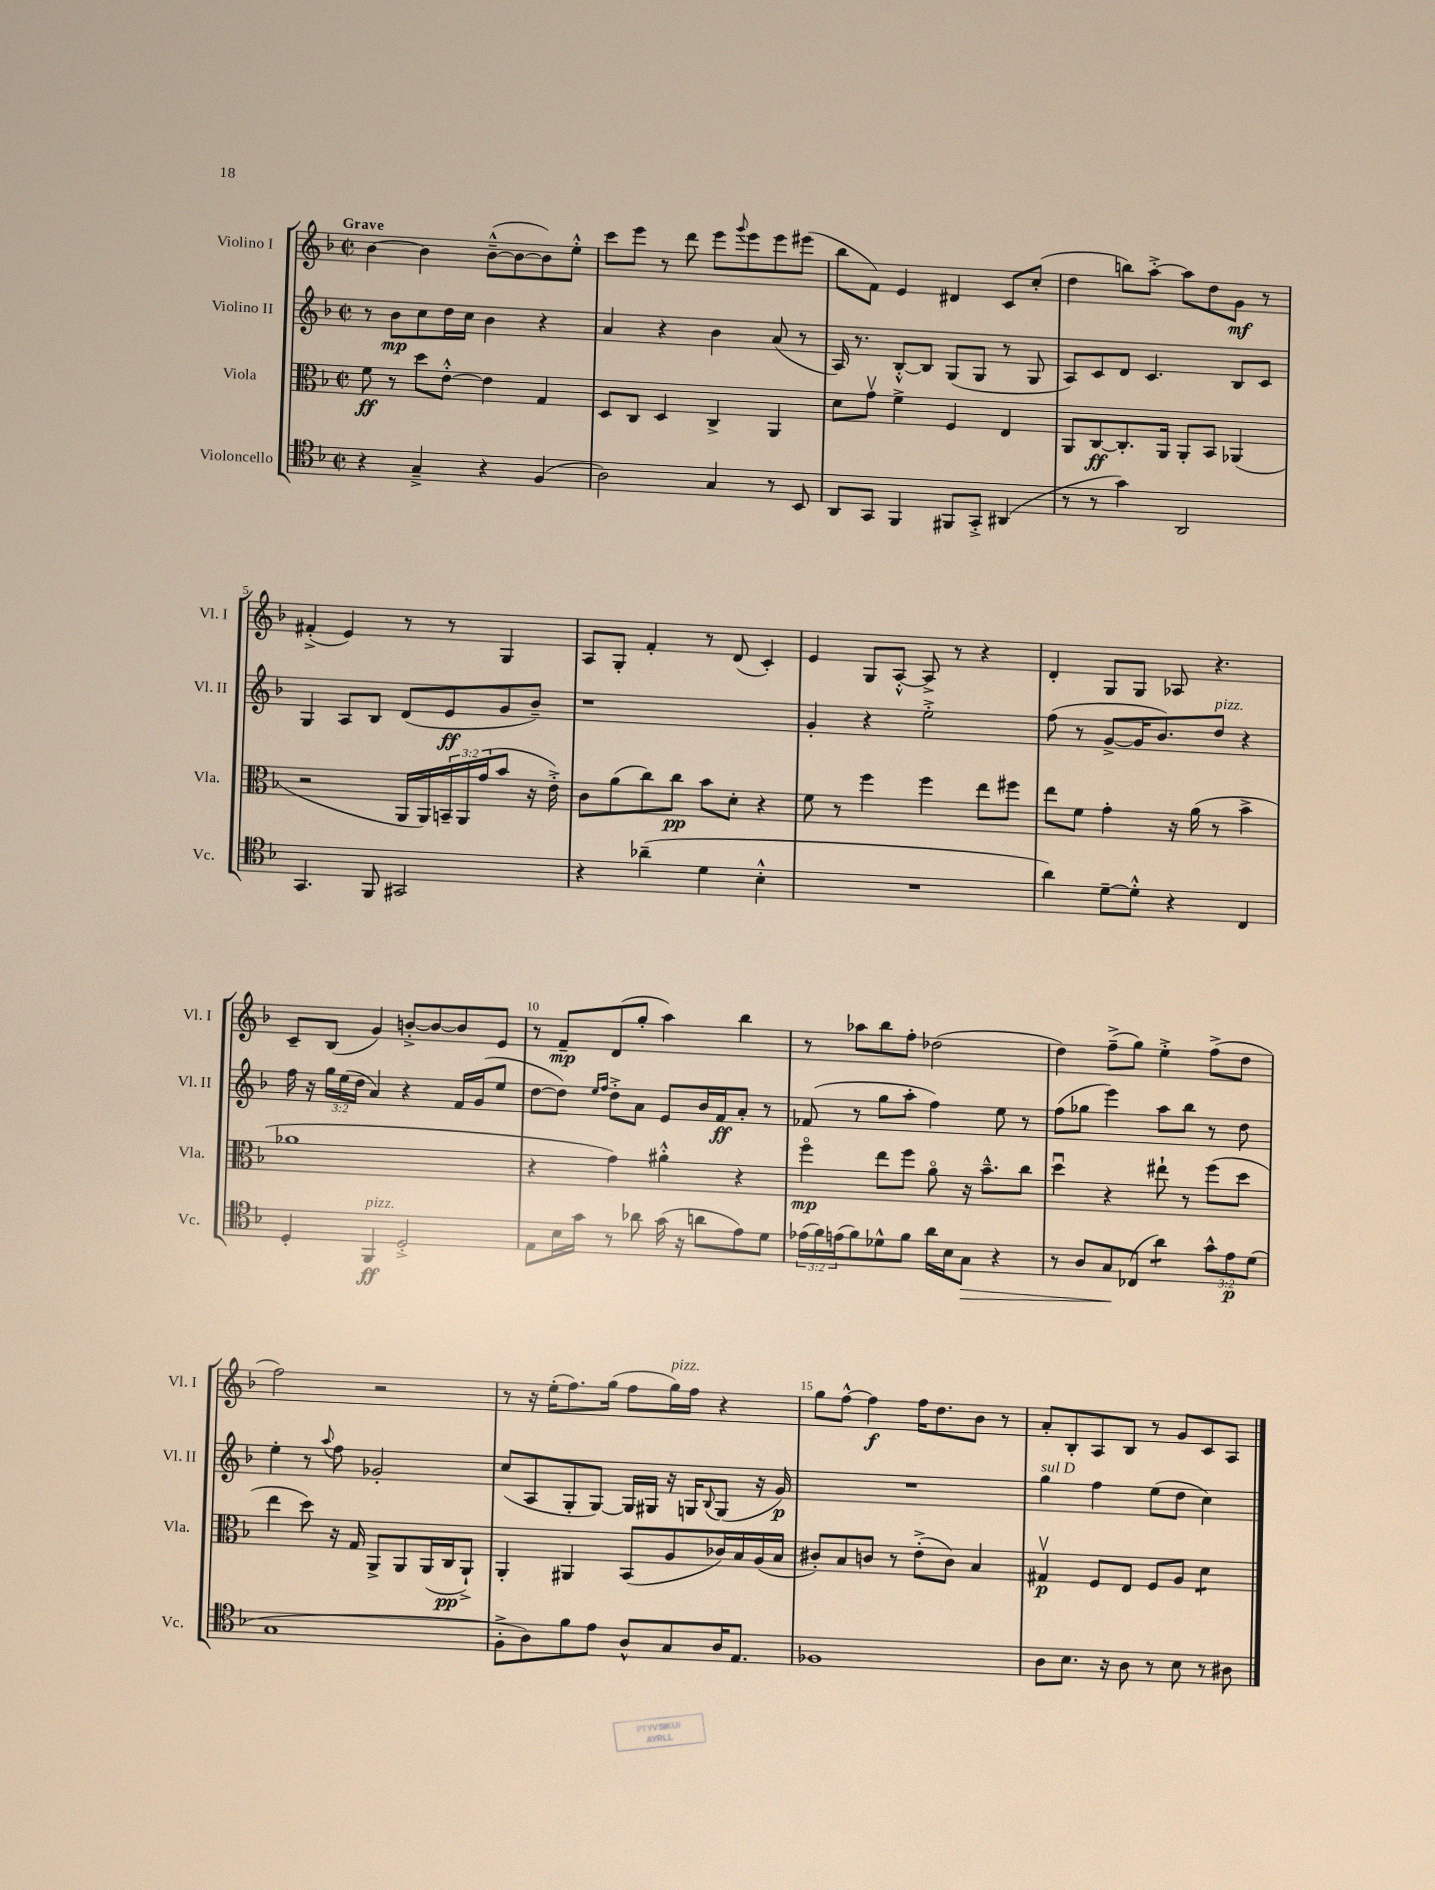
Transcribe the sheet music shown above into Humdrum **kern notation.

**kern	**kern	**kern	**kern
*staff4	*staff3	*staff2	*staff1
*clefC4	*clefC3	*clefG2	*clefG2
*k[b-]	*k[b-]	*k[b-]	*k[b-]
*M2/2	*M2/2	*M2/2	*M2/2
*met(c|)	*met(c|)	*met(c|)	*met(c|)
4r	8f	8r	[4b-
.	8r	8b-	.
4G~^	8dd	8cc	4b-]
.	[8e'^^	16dd	.
.	.	16cc	.
4r	4e]	4b-	([8b-~^^
.	.	.	8b-_
(4F	4G	4r	8b-])
.	.	.	8ee'^^
=	=	=	=
2A)	8D	4a	8ccc
.	8C	.	8eee
.	4D	4r	8r
.	.	.	8ddd
4G	4C^	4b-	8eee
.	.	.	8qqggg
.	.	.	8eee
8r	4AA	(8a	8eee
8BB-	.	8r	(8eee#
=	=	=	=
8AA	8d	16A)	8bb-
.	.	8.r	.
8GG	8gv	.	8f)
4FF	4f^	[8B-'^^	4e
.	.	8B-]	.
8FF#	4F	(8G	4d#
8GG'^	.	8G	.
(4AA#	4E	8r	8c
.	.	8G	(8cc'
=	=	=	=
8r	8AA	8A)	4dd
8r	[8C	8c	.
4g)	8.C']	8d	8bb)
.	.	4.c	[8aa'^
.	16AA	.	.
2AA	8AA'	.	8aa]
.	8BB-	.	8dd
.	(4AA-	8B-	8g
.	.	8c	8r
=	=	=	=
4.GG	2r	4G	(4f#'^
.	.	8A	4e)
8FF	.	8B-	.
2GG#	16AA	(8d	8r
.	16AA)	.	.
.	24BB~	8e	8r
.	24AA	.	.
.	(24g	.	.
.	8b-	8g	4G
.	16r	8b-~)	.
.	16e'^)	.	.
=	=	=	=
4r	8c	1r	8A
.	(8a	.	8G'
(4a-~	8cc)	.	4f'
.	8cc	.	.
4d	8b-	.	8r
.	8d'	.	(8d
4B-'^^	4r	.	4c')
=	=	=	=
1r	8f	4g'	4e
.	8r	.	.
.	4ff	4r	8G
.	.	.	[8A'^^
.	4ff	2ee'^	8A^]
.	.	.	8r
.	8ee	.	4r
.	8ff#	.	.
=	=	=	=
4a)	8ee	(8ff	4d'
.	8f	8r	.
[8d~	4g'	[8g^	8G
8d'^^]	.	16g]	8G
.	.	8.b-)	.
4r	16r	.	8A-
.	(16a	.	.
.	8r	8dd	4.r
4C	4b-^	4r	.
=	=	=	=
4D'	1a-	16ff	8c~
.	.	16r	.
.	.	24gg	(8B-
.	.	(24ee	.
.	.	24dd	.
4FF	.	4a)	4g)
2D'^	.	4r	[8b'^
.	.	.	8b_
.	.	16f	8b]
.	.	(16g	.
.	.	8ee	8e
=	=	=	=
8E	4r	[8dd	8r
16B-	.	8dd])	8f~
16g	.	.	.
.	.	16qqee	.
.	.	16qqff	.
8r	4g)	8dd'^	(8d
8a-	.	8a	8gg'
(16g	4a#'^^	8e	4aa)
16r	.	.	.
8a	.	16b-	.
.	.	16f	.
8e)	4r	8a'	4bb-
8d	.	8r	.
=	=	=	=
(24e-	4ffo	(8f-	8r
24f)	.	.	.
(24e	.	.	.
8f)	.	8r	8aa-
8d-^^	8ee	8gg	8bb-
8f	8ff	8aa'	8ff'
16a	8ao	4ff)	(2dd-
16B-	.	.	.
8G	16r	.	.
.	8.b-~^^	.	.
4r	.	8ee	.
.	8cc	8r	.
=	=	=	=
8r	4ddu	(8ff	4dd)
8A	.	8gg-	.
8G	4r	4eee)	(8ff~^
(8C-	.	.	8gg)
4a)	8ee#`	8aa	4ee'^
.	8r	8bb-	.
12g^^	(8ff	8r	(8ff^
12e	.	.	.
.	8dd	8dd	8dd
(12d	.	.	.
=	=	=	=
1G	4ee	4ee'	2ff)
.	8dd)	8r	.
.	.	8qqaa	.
.	16r	8ff	.
.	16G	.	.
.	8AA^	2g-'	2r
.	8AA	.	.
.	(16AA	.	.
.	16C	.	.
.	8AA`^)	.	.
=	=	=	=
8F'^	4AA'	(8cc	8r
8A)	.	8A	16r
.	.	.	(16ee'
8f	4AA#	8G'	8.ff)
8e	.	[8G)	.
.	.	.	(16gg
8A^^	(8BB-	16G]	8ff
.	.	16G#	.
8G	8A	16r	16gg)
.	.	16G	16ff
.	.	8qqB-	.
16A	16c-)	(8G	4r
8.E	16B-	.	.
.	(16A	16r	.
.	16B-	16g)	.
=	=	=	=
1F-	8c#')	1r	8gg
.	8B-	.	[8ff^^
.	8c	.	4ff]
.	8r	.	.
.	(8e'^	.	16ff
.	.	.	8.dd
.	8c)	.	.
.	4B-	.	8b-
.	.	.	8r
=	=	=	=
8A	4G#v	4gg	8a'
8.B-	.	.	8B-'
.	8F	4ff	8A
16r	.	.	.
8A	8E	.	8B-
8r	8F	(8ee	8r
8B-	8A	8dd	8g
8r	4d	4cc)	8c
8A#	.	.	8A
==	==	==	==
*-	*-	*-	*-
